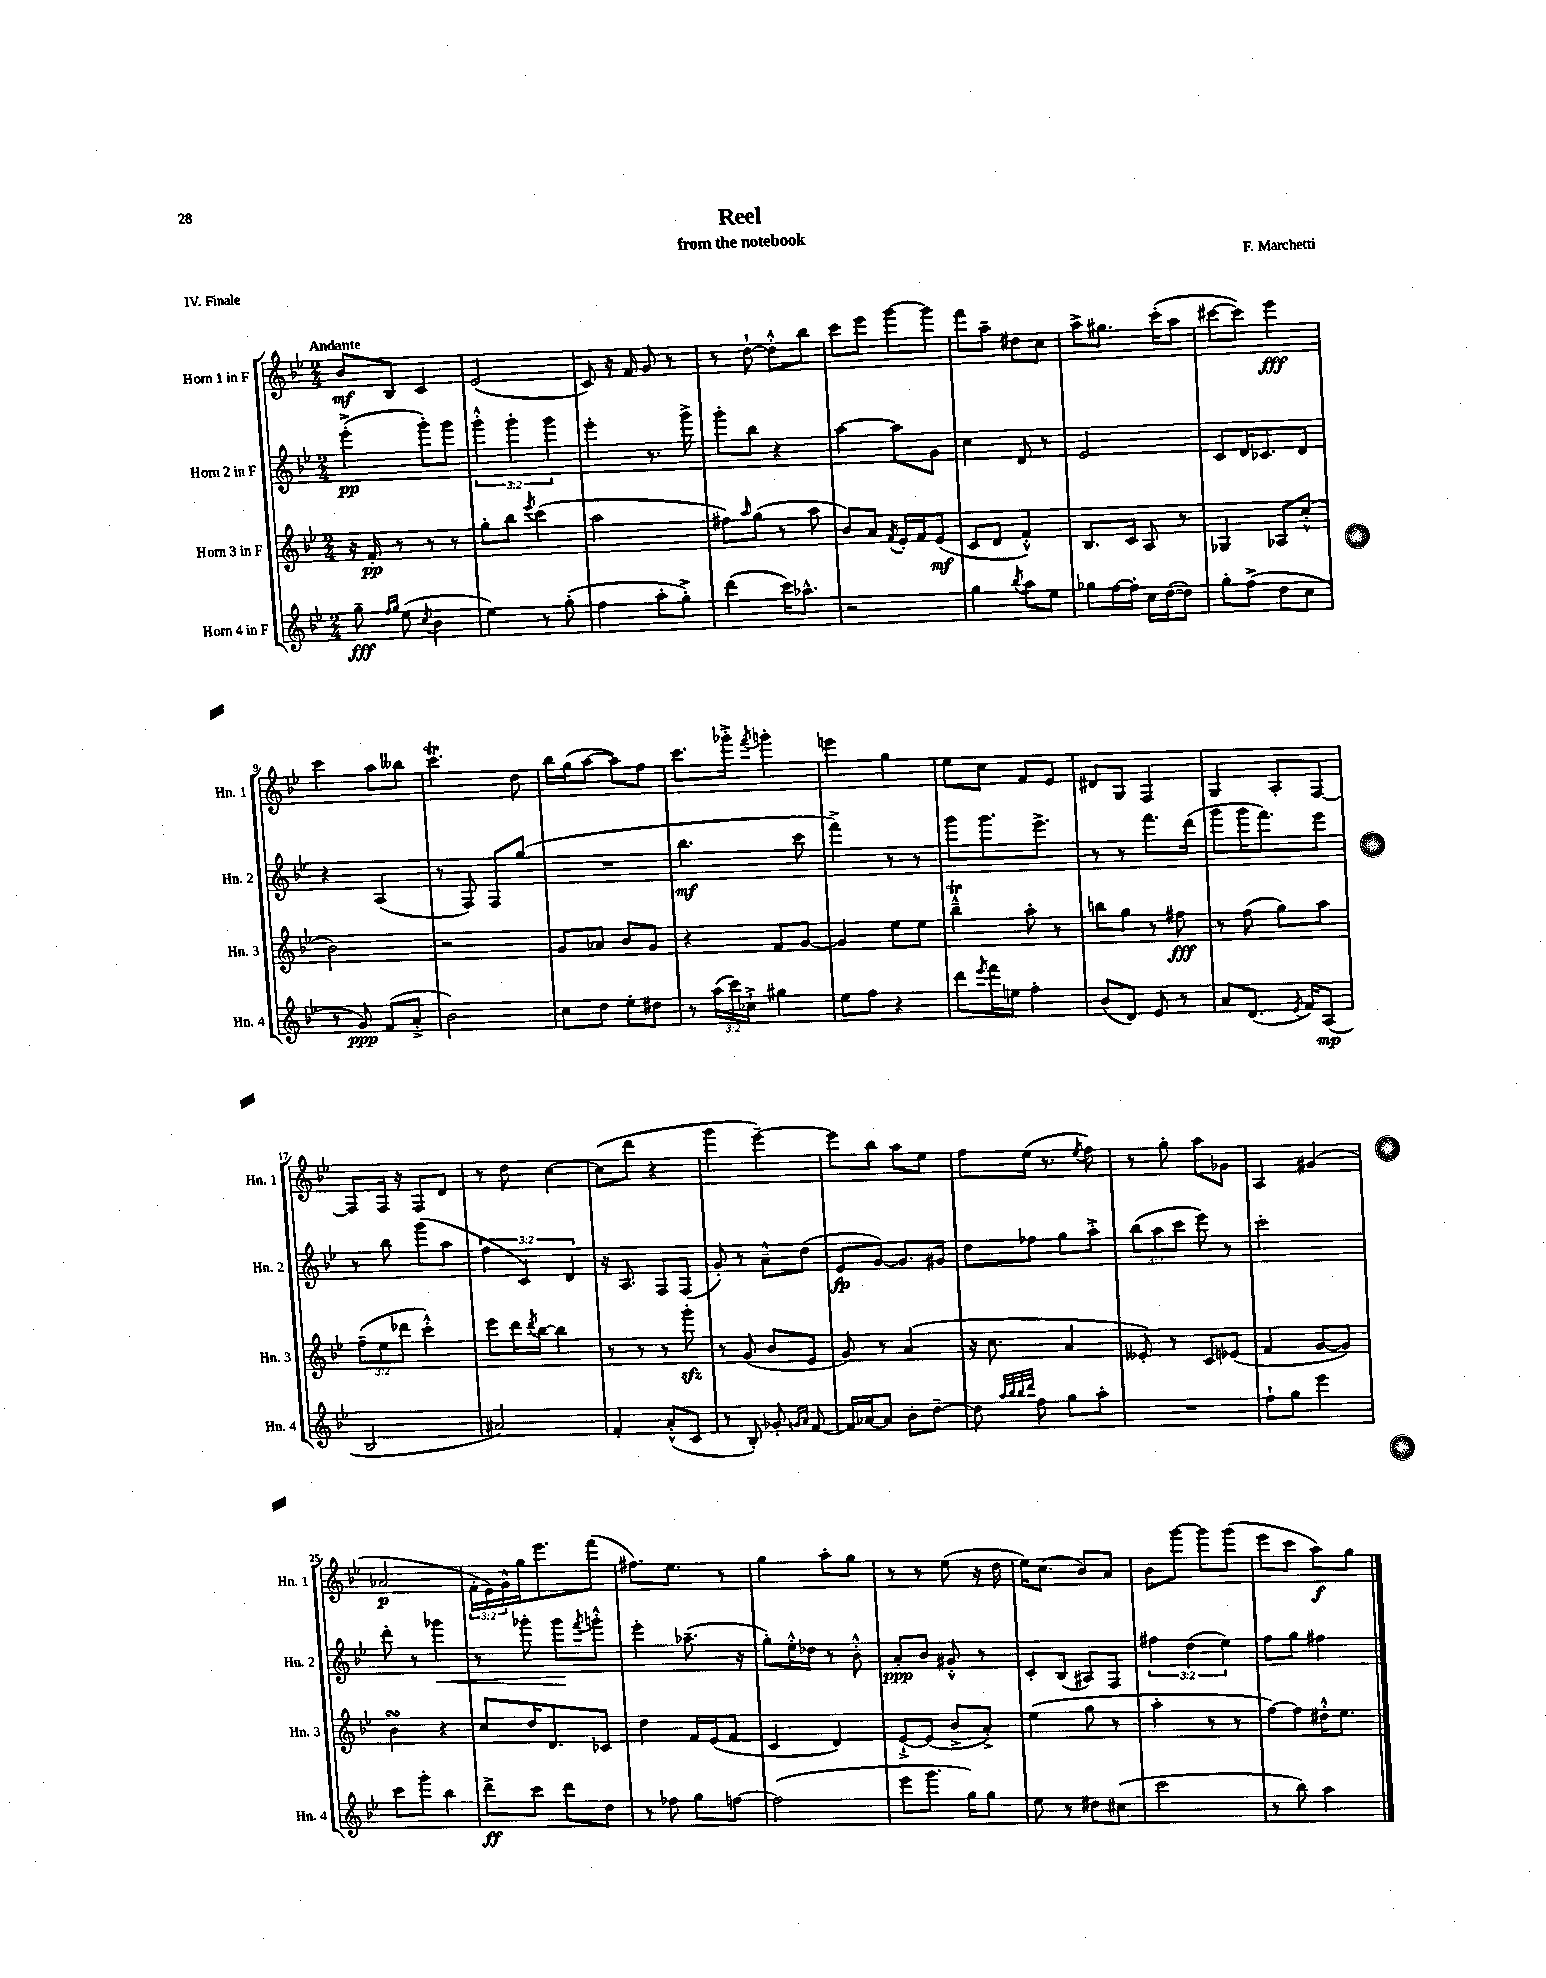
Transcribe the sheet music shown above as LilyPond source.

\header { title = "Reel" composer = "F. Marchetti" subtitle = "from the notebook" piece = "IV. Finale" }
<<
\new StaffGroup <<
\new Staff = "s0" \with { instrumentName = "Horn 1 in F" shortInstrumentName = "Hn. 1" } {
    \clef treble \key bes \major \numericTimeSignature \time 2/4 \override Staff.TupletNumber.text = #tuplet-number::calc-fraction-text \tempo "Andante"
    bes'8\mf bes8 c'4 |
    ees'2( |
    c'8) r16 f'16 g'8 r8 |
    r8 d''8~-! d''8-.-^ bes''8 |
    c'''8 ees'''8 g'''8~ g'''8 |
    f'''8 a''8-- dis''8 c''8 |
    a''8-> gis''8. c'''16-.( a''8 |
    cis'''8~ cis'''8) ees'''4\fff |
    c'''4 a''8 beses''8 |
    c'''4.\trill d''8 |
    bes''16 g''16( a''8~ a''8) f''8 |
    c'''8. ges'''16-.-> \acciaccatura { f'''8 } g'''4-. |
    e'''4 g''4 |
    ees''8 c''8 f'8 ees'8 |
    dis'8 g8 f4 |
    g4 a8-. f8~ |
    f8 f16 r16 f8 d'8 |
    r8 d''8 c''4~ |
    c''8( d'''8 r4 |
    g'''4 ees'''4~--) |
    ees'''8 bes''8 a''8 ees''8 |
    f''8 ees''16( r8. \acciaccatura { ees''8 } f''8) |
    r8 g''8-. a''8 ges'8 |
    a4 gis'4( |
    aes'2\p |
    \tuplet 3/2 { f'16-. ees'16) g'16-^ } g''16 ees'''8. f'''8( |
    fis''8.) ees''8. r8 |
    g''4 a''8-. g''8 |
    r8 r8 ees''8( r16 d''16 |
    ees''16) c''8.( bes'8) a'8 |
    bes'8 g'''8~ g'''8 g'''8( |
    ees'''8 c'''8 a''8\f) g''8 \bar "|." |
}
\new Staff = "s1" \with { instrumentName = "Horn 2 in F" shortInstrumentName = "Hn. 2" } {
    \clef treble \key bes \major \numericTimeSignature \time 2/4 \override Staff.TupletNumber.text = #tuplet-number::calc-fraction-text
    ees'''4-.->\pp( g'''8-.) g'''8 |
    \tuplet 3/2 { g'''4-.-^ g'''4-. g'''4 } |
    ees'''4-. r8. g'''16-> |
    g'''8-. bes''8 r4 |
    a''4~ a''8 g'8 |
    c''4 d'8 r8 |
    ees'2 |
    c'8 d'16 ces'8. d'8 |
    r4 a4( |
    r8 f8) f8 g''8( |
    R2 |
    bes''4.\mf c'''8 |
    f'''4->) r8 r8 |
    g'''8 g'''8. ees'''8.-> |
    r8 r8 f'''8. d'''16( |
    g'''8 g'''16 f'''8.) ees'''8 |
    r8 bes''8 g'''8( a''8 |
    \tuplet 3/2 { f''4 c'4) d'4 } |
    r16 a8. f8 f8( |
    g'8-.) r8 a'8---^ d''8( |
    ees'8\fp g'8~) g'8. gis'16 |
    d''8 fes''8 g''8 a''8-.-> |
    \tuplet 3/2 { bes''8( a''8 c'''8 } ees'''8) r8 |
    c'''2-. |
    d'''8-. r8 ges'''4\< |
    r8 ges'''8-. ges'''8\! \acciaccatura { f'''8 } g'''8-.-^ |
    ees'''4-. aes''8.--( r16 |
    g''8-.) ees''16-.-^ des''16 r8 bes'8-.-^ |
    a'8-.\ppp bes'8 gis'8-.-^ r8 |
    c'8-. bes8( ais8) f8 |
    \tuplet 3/2 { fis''4 d''4( ees''4) } |
    f''8 g''8 fis''4 \bar "|." |
}
\new Staff = "s2" \with { instrumentName = "Horn 3 in F" shortInstrumentName = "Hn. 3" } {
    \clef treble \key bes \major \numericTimeSignature \time 2/4 \override Staff.TupletNumber.text = #tuplet-number::calc-fraction-text
    r16 f'16-.\pp r8 r8 r8 |
    g''8-. bes''8 \acciaccatura { ees'''8 } c'''4( |
    a''2 |
    fis''8) \grace { a''16 } g''8( r8 a''8 |
    bes'8) a'8 \acciaccatura { f'8 } ees'16-. f'16 ees'8\mf( |
    c'8 d'8 f'4-.-^) |
    bes8. c'16 a8 r8 |
    ges4 aes8 c''8-.-^( |
    bes'2) |
    r2 |
    g'8 aes'8 bes'8 g'8 |
    r4 f'8 g'8~ |
    g'4 ees''8 ees''8 |
    bes''4---^\trill a''8-. r8 |
    b''8 g''8 r8 fis''8\fff |
    r8 f''8( g''8) a''8 |
    \tuplet 3/2 { f''8--( ees''8 des'''8 } c'''4-.-^) |
    ees'''8 d'''16 \acciaccatura { d'''8 } bes''16~ bes''4 |
    r8 r8 r8 g'''8-.\sfz |
    r8 g'8( bes'8 ees'8 |
    g'8) r8 a'4( |
    r16 c''8. a'4 |
    eeses'8-.) r8 c'8 ees'8( |
    f'4 g'8~ g'8) |
    bes'4\turn r4 |
    c''8 d''16 d'8. ces'8 |
    d''4 f'16 ees'16( f'8 |
    c'4 d'4) |
    ees'8~-!-> ees'8( bes'8-> a'8-.->) |
    ees''4( g''8 r8 |
    a''4-. r8 r8 |
    f''8~) f''8 dis''16-.-^ ees''8. \bar "|." |
}
\new Staff = "s3" \with { instrumentName = "Horn 4 in F" shortInstrumentName = "Hn. 4" } {
    \clef treble \key bes \major \numericTimeSignature \time 2/4 \override Staff.TupletNumber.text = #tuplet-number::calc-fraction-text
    g''8--\fff \grace { f''16 g''16 } ees''8( \acciaccatura { c''8 } bes'4 |
    ees''4) r8 g''8-.( |
    f''4 a''8-. g''8-.->) |
    d'''4( c'''16) aes''8.-^ |
    r2 |
    g''4 \acciaccatura { bes''8 } a''8 ees''8 |
    ges''8 f''16~ f''16-. c''16 d''16~( d''8) |
    g''8-. f''8->( d''8 c''8 |
    r8 g'8\ppp) f'8( a'8-.-> |
    bes'2) |
    c''8 d''8 ees''8-. dis''8 |
    r8 \tuplet 3/2 { a''16( c'''16) ces''16-!-> } gis''4 |
    ees''8 f''8 r4 |
    d'''8 \acciaccatura { ees'''8 } f'''16 e''16 f''4-. |
    bes'8( d'8) ees'8 r8 |
    a'8 d'8.( \acciaccatura { ees'8 } f'16) a8\mp( |
    bes2 |
    ais'2) |
    f'4-. a'8-.-^( c'8 |
    r8 bes8-.) ges'8-. \grace { g'16 a'16 } f'8~ |
    f'16 aes'16~ aes'8 bes'8-. d''8~-- |
    d''8 \grace { a''32 bes''32 bes''32 d'''32 } f''8 g''8 a''8-. |
    R2 |
    f''8-! g''8 ees'''4 |
    c'''8 g'''8-. bes''4 |
    d'''8->\ff c'''8 d'''8 d''8 |
    r8 fes''8 g''8 f''8~ |
    f''2( |
    ees'''8 g'''8. g''16) g''8 |
    ees''8 r8 dis''8 cis''8( |
    c'''2 |
    r8 bes''8) a''4 \bar "|." |
}
>>
>>
